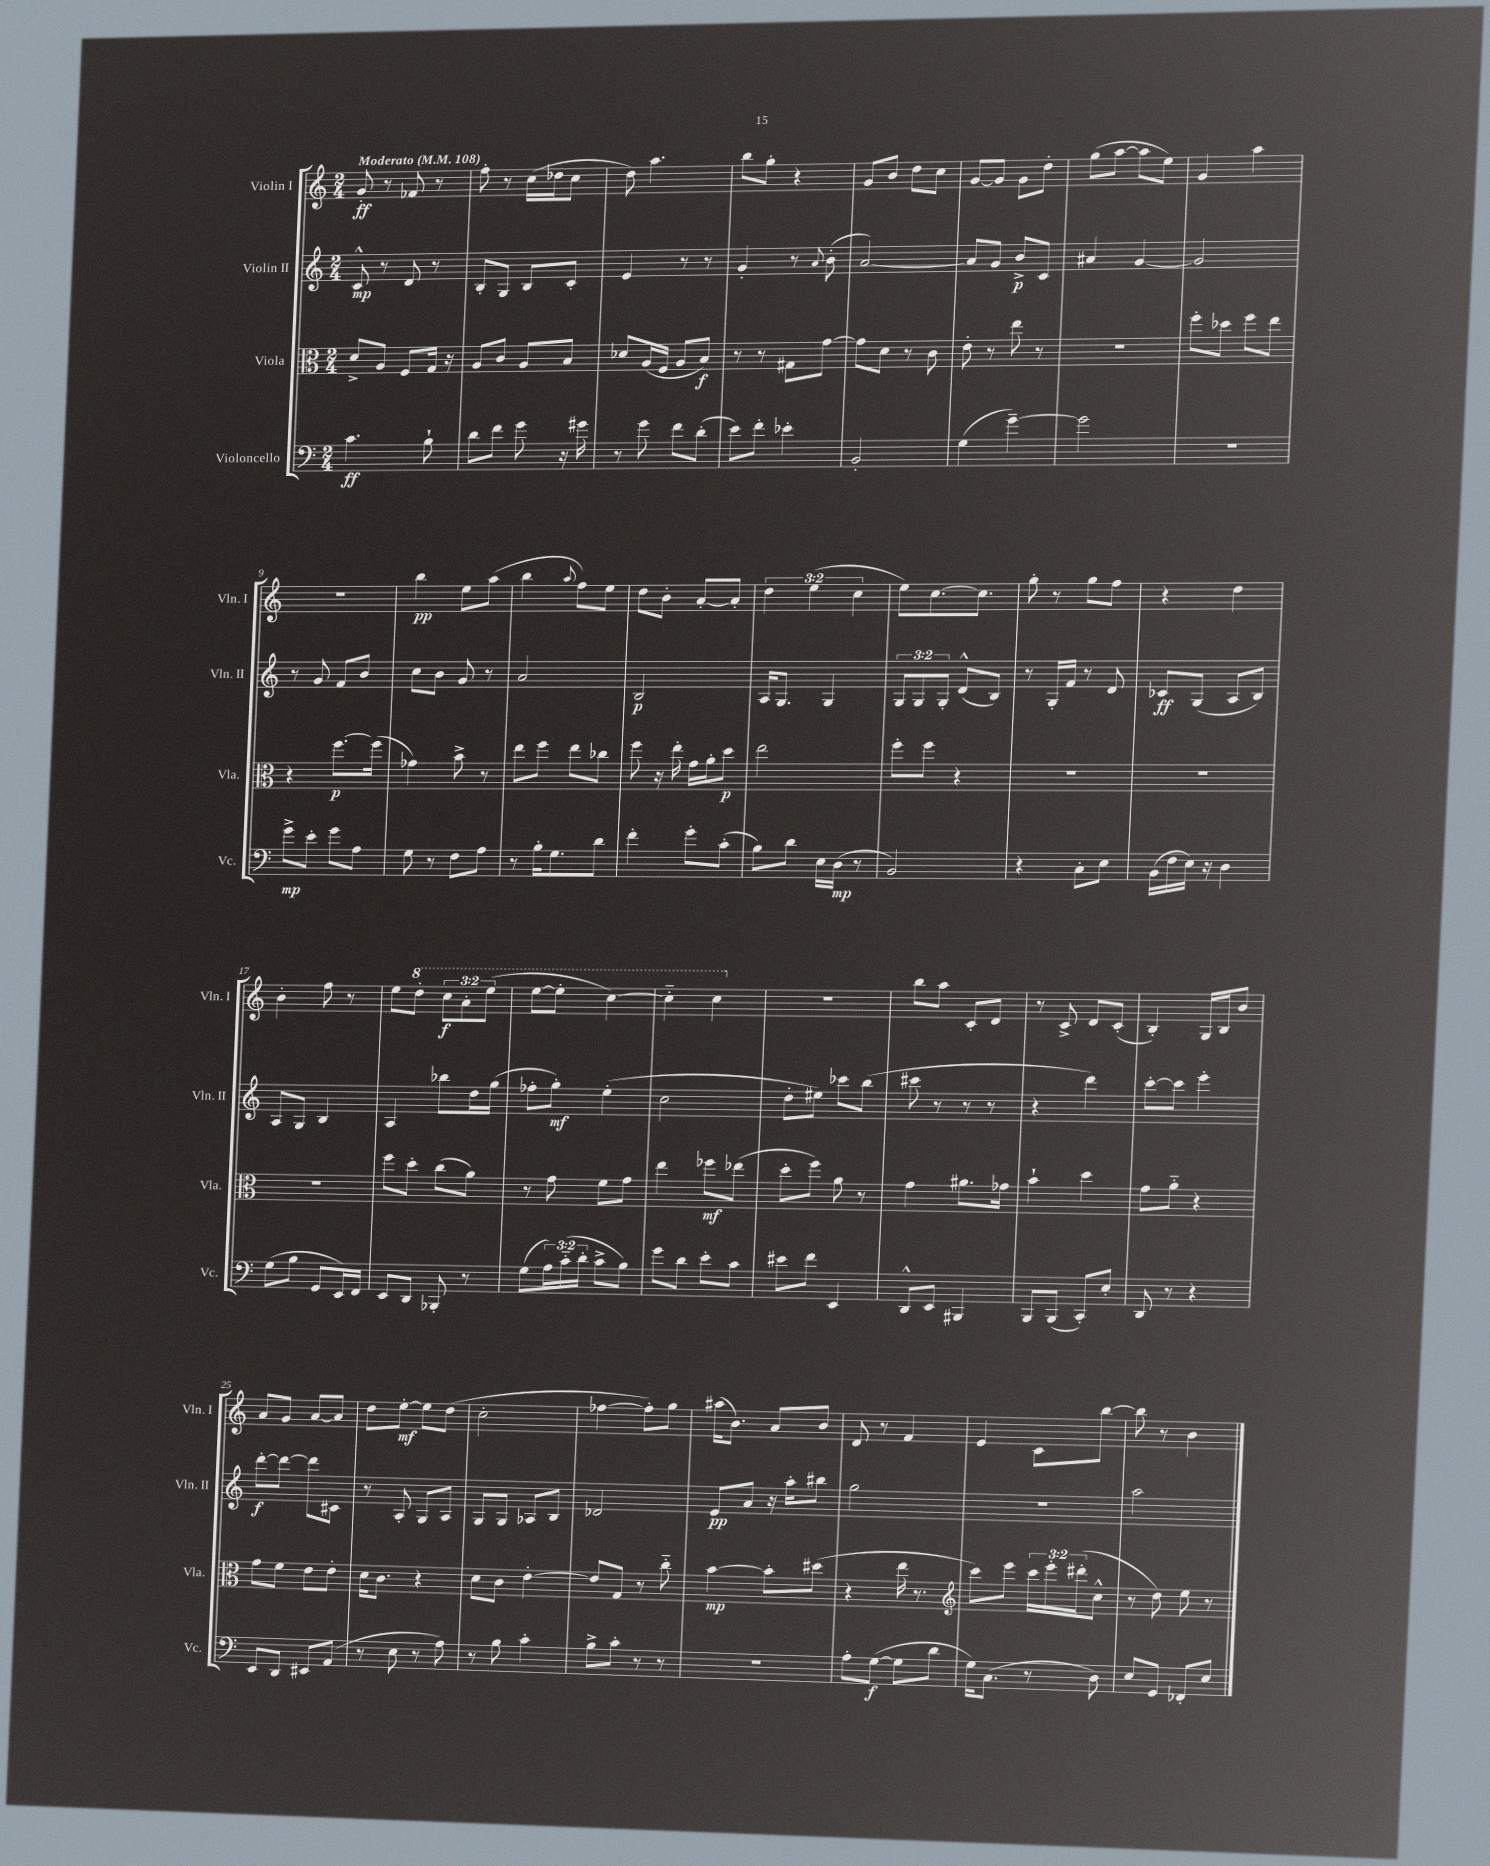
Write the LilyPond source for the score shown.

<<
\new StaffGroup <<
\new Staff = "s0" \with { instrumentName = "Violin I" shortInstrumentName = "Vln. I" } {
    \clef treble \key c \major \numericTimeSignature \time 2/4 \override Staff.TupletNumber.text = #tuplet-number::calc-fraction-text \tempo "Moderato" 4 = 108
    g'8-.\ff r8 fes'8 r8 |
    f''8-. r8 c''16( des''16 c''8 |
    d''8) a''4. |
    b''8 g''8-. r4 |
    g'8 b'8 d''8 c''8 |
    g'8~ g'8 g'8 d''8-. |
    g''8( a''8~ a''8 e''8) |
    g'4 a''4 |
    R2 |
    b''4\pp e''8 a''8( |
    b''4 \appoggiatura { a''8 } f''8) e''8 |
    d''8 b'8-. a'8~-. a'8-. |
    \tuplet 3/2 { d''4 e''4( c''4 } |
    e''8) c''8.~ c''8. |
    g''8-. r8 g''8 f''8 |
    r4 d''4 |
    b'4-. f''8 r8 |
    e''8 \ottava #1 d'''8-. \tuplet 3/2 { c'''8\f a''8-. e'''8( } |
    e'''8~ e'''8-. c'''4~) |
    c'''4-_ c'''4 \ottava #0 |
    R2 |
    b''8 a''8 c'8-. d'8 |
    r8 c'8-> d'8 c'8-.( |
    b4-.) g16 b16 b'8 |
    a'8 g'8 a'8~ a'8 |
    d''8 e''8~-.\mf e''8 d''8( |
    c''2-. |
    fes''4~ fes''8-.) g''8 |
    ais''16( b'8.) a'8 b'8 |
    d'8 r8 f'4 |
    e'4 c'8 b''8~ |
    b''8 r8 b'4 \bar "|." |
}
\new Staff = "s1" \with { instrumentName = "Violin II" shortInstrumentName = "Vln. II" } {
    \clef treble \key c \major \numericTimeSignature \time 2/4 \override Staff.TupletNumber.text = #tuplet-number::calc-fraction-text
    c'8-^\mp r8 d'8 r8 |
    b8-. g8 b8 c'8-. |
    e'4 r8 r8 |
    g'4-. r8 \appoggiatura { a'8 } b'8-.( |
    a'2~) |
    a'8 g'8 b'8->\p c'8 |
    ais'4 g'4~ |
    g'2 |
    r8 g'8 f'8 b'8 |
    c''8 b'8 g'8 r8 |
    a'2 |
    b2\p |
    a16 g8. g4 |
    \tuplet 3/2 { g8 g8 g8-. } d'8-^( b8) |
    r8 g16-. f'16 r8 d'8 |
    ces'8\ff g8( a8 b8) |
    a8 g8 b4 |
    a4 bes''8 d''16 g''16( |
    fes''8-. g''8-.\mf) e''4-.( |
    c''2 |
    d''8-. eis''8) ces'''8 b''8( |
    cis'''8 r8 r8 r8 |
    r4 d'''4) |
    c'''8~-. c'''8 e'''4-. |
    d'''8~-.\f d'''8~ d'''8 cis'8 |
    r8 a8-. g8 a8 |
    g8 g8 aes8 b8 |
    des'2 |
    e'8\pp a'8 r16 a''16-. bis''8 |
    g''2 |
    r2 |
    a''2 \bar "|." |
}
\new Staff = "s2" \with { instrumentName = "Viola" shortInstrumentName = "Vla." } {
    \clef alto \key c \major \numericTimeSignature \time 2/4 \override Staff.TupletNumber.text = #tuplet-number::calc-fraction-text
    d'8-> a8 f8 g16 r16 |
    a8 c'8 a8 b8 |
    des'8 a16( f16 a8 b8\f) |
    r8 r8 gis8 g'8~ |
    g'8 d'8 r8 c'8 |
    e'8-. r8 e''8 r8 |
    R2 |
    f''8-. des''8 f''8 e''8 |
    r4 f''8.~\p f''16( |
    ges'4) b'8-> r8 |
    e''8 f''8 e''8 ces''8 |
    f''8 r16 e''16-. g'16 a'16-. d''8\p |
    e''2 |
    f''8-. f''8 r4 |
    R2 |
    R2 |
    R2 |
    f''8 d''8-. c''8( a'8) |
    r8 g'8 f'8 g'8 |
    e''4 fes''8\mf ees''8( |
    d''8-. f''8) a'8 r8 |
    g'4 ais'8. ges'16 |
    b'4-! d''4 |
    g'8 a'8-_ r4 |
    g'8 f'8 e'8 e'8-. |
    d'16 c'8. r4 |
    d'8 c'8 e'4~-. |
    e'8 g8 r8 c''8-_ |
    b'4~\mp b'8-. dis''8( |
    r4 e''16 r8. |
    \clef treble c'''8) e'''8 \tuplet 3/2 { c'''16 e'''16-. dis'''16-.( } c''8-^ |
    r8 d''8) e''8 r8 \bar "|." |
}
\new Staff = "s3" \with { instrumentName = "Violoncello" shortInstrumentName = "Vc." } {
    \clef bass \key c \major \numericTimeSignature \time 2/4 \override Staff.TupletNumber.text = #tuplet-number::calc-fraction-text
    c'4.\ff b8-! |
    d'8 f'8 g'8 r16 gis'16 |
    r8 g'8 f'8 d'8-.( |
    e'8) f'8-. ees'4-. |
    b,2-. |
    g4( g'4~--) |
    g'2 |
    r2 |
    g'8->\mp e'8-. g'8 a8 |
    g8 r8 f8 a8 |
    r8 b16-. g8. d'8 |
    f'4-. g'8-. c'8-.( |
    b8) d'8 e16 d16\mp( r8 |
    b,2) |
    r4 c8-. e8 |
    b,16( f16 e16) r16 d4 |
    g8( b8 g,8 e,16) f,16 |
    e,8 d,8 bes,,8-. r8 |
    g8( \tuplet 3/2 { a16) c'16-_( d'16-. } c'8-> b8) |
    g'8 d'8 e'8-. c'8 |
    eis'8 f'8 e,4 |
    d,8-^ e,8 bis,,4 |
    b,,8 b,,8( c,8-.) e8-. |
    d,8 r8 r4 |
    e,8 d,8 eis,8 a,8( |
    r8 e8 r8 a8) |
    r8 b8 c'4-. |
    b8-> c'8-. r8 r8 |
    r2 |
    a8-. g8~\f( g8 d'8 |
    g16) c8.( r8 d8) |
    e8 g,8 fes,8-. e8 \bar "|." |
}
>>
>>
